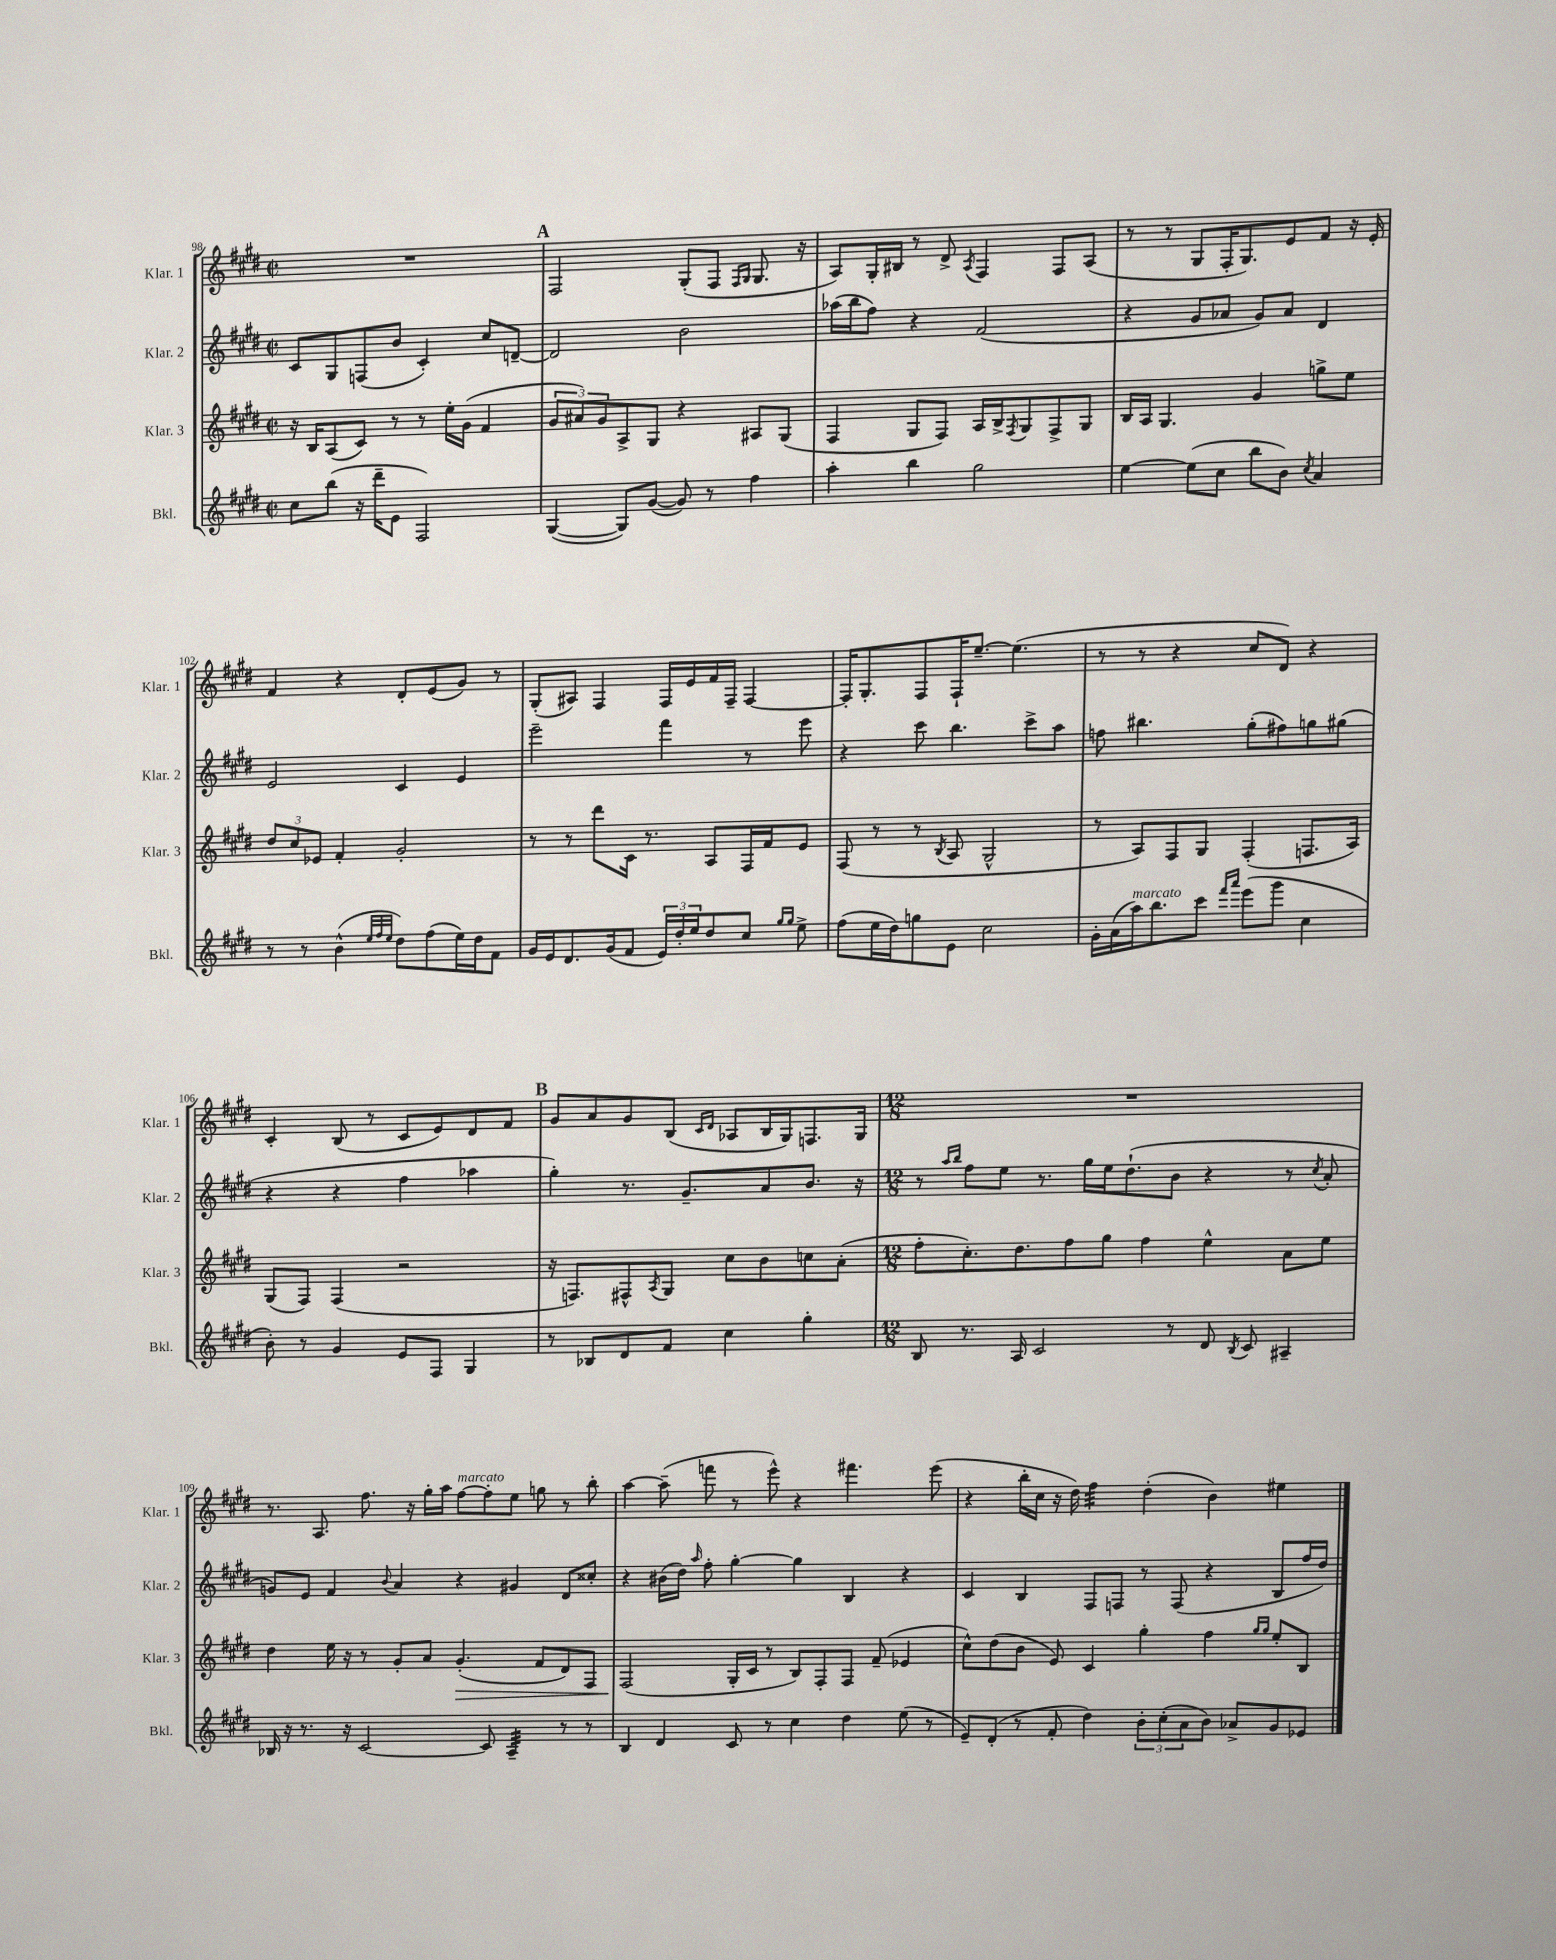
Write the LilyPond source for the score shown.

<<
\new StaffGroup <<
\new Staff = "s0" \with { instrumentName = "Klar. 1" shortInstrumentName = "Klar. 1" } {
    \clef treble \key e \major \defaultTimeSignature \time 2/2
    R1 |
    \mark \markup { \bold "A" } fis2 gis8-.( fis8 \grace { fis16 gis16 } gis8. r16 |
    a8) gis16-. bis16 r8 dis'8-> \acciaccatura { a8 } fis4 fis8 a8( |
    r8 r8 gis8 fis16-. gis8.) e'8 fis'8 r16 e'16-. |
    fis'4 r4 dis'8-. e'8( gis'8) r8 |
    gis8-.( ais8) fis4 fis16 e'16 fis'16 fis16-- fis4~ |
    fis16-. gis8.-. fis8 fis16-! e''8.~-- e''4.( |
    r8 r8 r4 cis''8 dis'8) r4 |
    cis'4-. b8( r8 cis'8 e'8) dis'8 fis'8 |
    \mark \markup { \bold "B" } gis'8 a'8 gis'8 b8( \grace { cis'16 dis'16 } aes8 b16 gis16) f8. gis16 |
    \numericTimeSignature \time 12/8 R1. |
    r8. a8. fis''8. r16 gis''16-. a''16 fis''8~^\markup { \italic "marcato" } fis''8-. e''8 g''8 r8 b''8-. |
    a''4~ a''8--( f'''8 r8 e'''8-^) r4 fis'''4. e'''8( |
    r4 b''16-. cis''16 r16 dis''16) fis''4:32 dis''4-.( b'4) eis''4 \bar "|." |
}
\new Staff = "s1" \with { instrumentName = "Klar. 2" shortInstrumentName = "Klar. 2" } {
    \clef treble \key e \major \defaultTimeSignature \time 2/2
    cis'8 gis8 f8( b'8 cis'4-.) cis''8 d'8~-- |
    \mark \markup { \bold "A" } d'2 b'2 |
    aes''16( b''16 fis''8) r4 fis'2( |
    r4 gis'8 aes'8 gis'8) aes'8 dis'4 |
    e'2 cis'4 e'4 |
    e'''2-- fis'''4 r8 e'''8 |
    r4 cis'''8 b''4. cis'''8-> a''8 |
    f''8 bis''4. gis''8-.( fis''8) g''8 gis''8( |
    r4 r4 fis''4 aes''4 |
    \mark \markup { \bold "B" } gis''4-.) r8. gis'8.-- a'8 b'8. r16 |
    \numericTimeSignature \time 12/8 r8 \grace { a''16 b''16 } fis''8 e''8 r8. gis''16 e''16 dis''8.-!( b'8 r4 r8 \acciaccatura { cis''8 } a'8-. |
    g'8) e'8 fis'4 \appoggiatura { b'8 } a'4 r4 gis'4 dis'8 cisis''8-. |
    r4 bis'16( dis''16) \grace { a''16 } fis''8-. gis''4~-. gis''4 b4 r4 |
    cis'4 b4 fis8 f8 r8 f8( r4 b8 fis''16 dis''16) \bar "|." |
}
\new Staff = "s2" \with { instrumentName = "Klar. 3" shortInstrumentName = "Klar. 3" } {
    \clef treble \key e \major \defaultTimeSignature \time 2/2
    r16 b16 a8( cis'8) r8 r8 e''16-. gis'16( fis'4 |
    \mark \markup { \bold "A" } \tuplet 3/2 { gis'8 ais'8) gis'8 } a8-> gis8 r4 ais8 gis8( |
    fis4 gis8 fis8) a16 b16-> \acciaccatura { fis8 } gis8 fis8-> gis8 |
    b16 a16 gis4. gis'4 g''8-> e''8 |
    \tuplet 3/2 { dis''8 cis''8 ees'8 } fis'4-. gis'2-. |
    r8 r8 dis'''8 cis'16 r8. a8 fis16 fis'16 e'8 |
    fis8( r8 r8 \acciaccatura { b8 } a8 gis2-^ |
    r8 a8) fis8 gis8 fis4-.( f8. a16) |
    gis8( fis8) fis4( r2 |
    \mark \markup { \bold "B" } r16 f8.) fis8-^ \acciaccatura { a8 } gis8 cis''8 b'8 c''8 a'8-.( |
    \numericTimeSignature \time 12/8 fis''8-. cis''8.-.) dis''8. fis''8 gis''8 fis''4 e''4-^ a'8 e''8 |
    dis''4 e''16 r16 r8 gis'8-. a'8 gis'4.-.\>( fis'8 dis'8) fis8 |
    fis2\!( gis16-. cis'16 r8 b8) fis8-. fis8 fis'8--( ees'4 |
    cis''8-^) dis''8( b'8 e'8) cis'4 gis''4-. fis''4 \grace { gis''16 gis''16 } e''8-. b8 \bar "|." |
}
\new Staff = "s3" \with { instrumentName = "Bkl." shortInstrumentName = "Bkl." } {
    \clef treble \key e \major \defaultTimeSignature \time 2/2
    cis''8 b''8( r16 dis'''16-- e'8 fis2) |
    \mark \markup { \bold "A" } gis4~( gis8) gis'8~( gis'8) r8 fis''4 |
    a''4-. b''4 gis''2 |
    e''4~ e''8( cis''8 b''8 b'8) \acciaccatura { cis''8 } a'4 |
    r8 r8 b'4-^( \grace { e''32 fis''32 e''32 } dis''8) fis''8( e''16) dis''16 fis'8 |
    gis'16 e'16 dis'8. gis'16( fis'8 \tuplet 3/2 { e'16) dis''16-. e''16 } dis''8 cis''8 \grace { gis''16 gis''16 } e''8-> |
    fis''8( e''16 dis''16) g''8 e'8 cis''2 |
    gis'16-. a'16( a''16^\markup { \italic "marcato" }) b''8. cis'''8 \grace { fis'''16 a'''16 } e'''8( gis'''8 cis''4 |
    b'8-.) r8 gis'4 e'8 fis8 gis4 |
    \mark \markup { \bold "B" } r8 bes8 dis'8 fis'8 cis''4 gis''4-. |
    \numericTimeSignature \time 12/8 b8 r8. a16 cis'2 r8 dis'8 \acciaccatura { b8 } cis'8 ais4-- |
    bes16 r16 r8. r16 cis'2~ cis'8 a4:32-- r8 r8 |
    b4 dis'4 cis'8 r8 cis''4 dis''4 e''8( r8 |
    e'8--) dis'8-.( r8 fis'8-. dis''4) \tuplet 3/2 { b'8-. cis''8-.( a'8 } b'8) aes'8-> gis'8 ees'8 \bar "|." |
}
>>
>>
\layout { \context { \Score currentBarNumber = #98 } }
